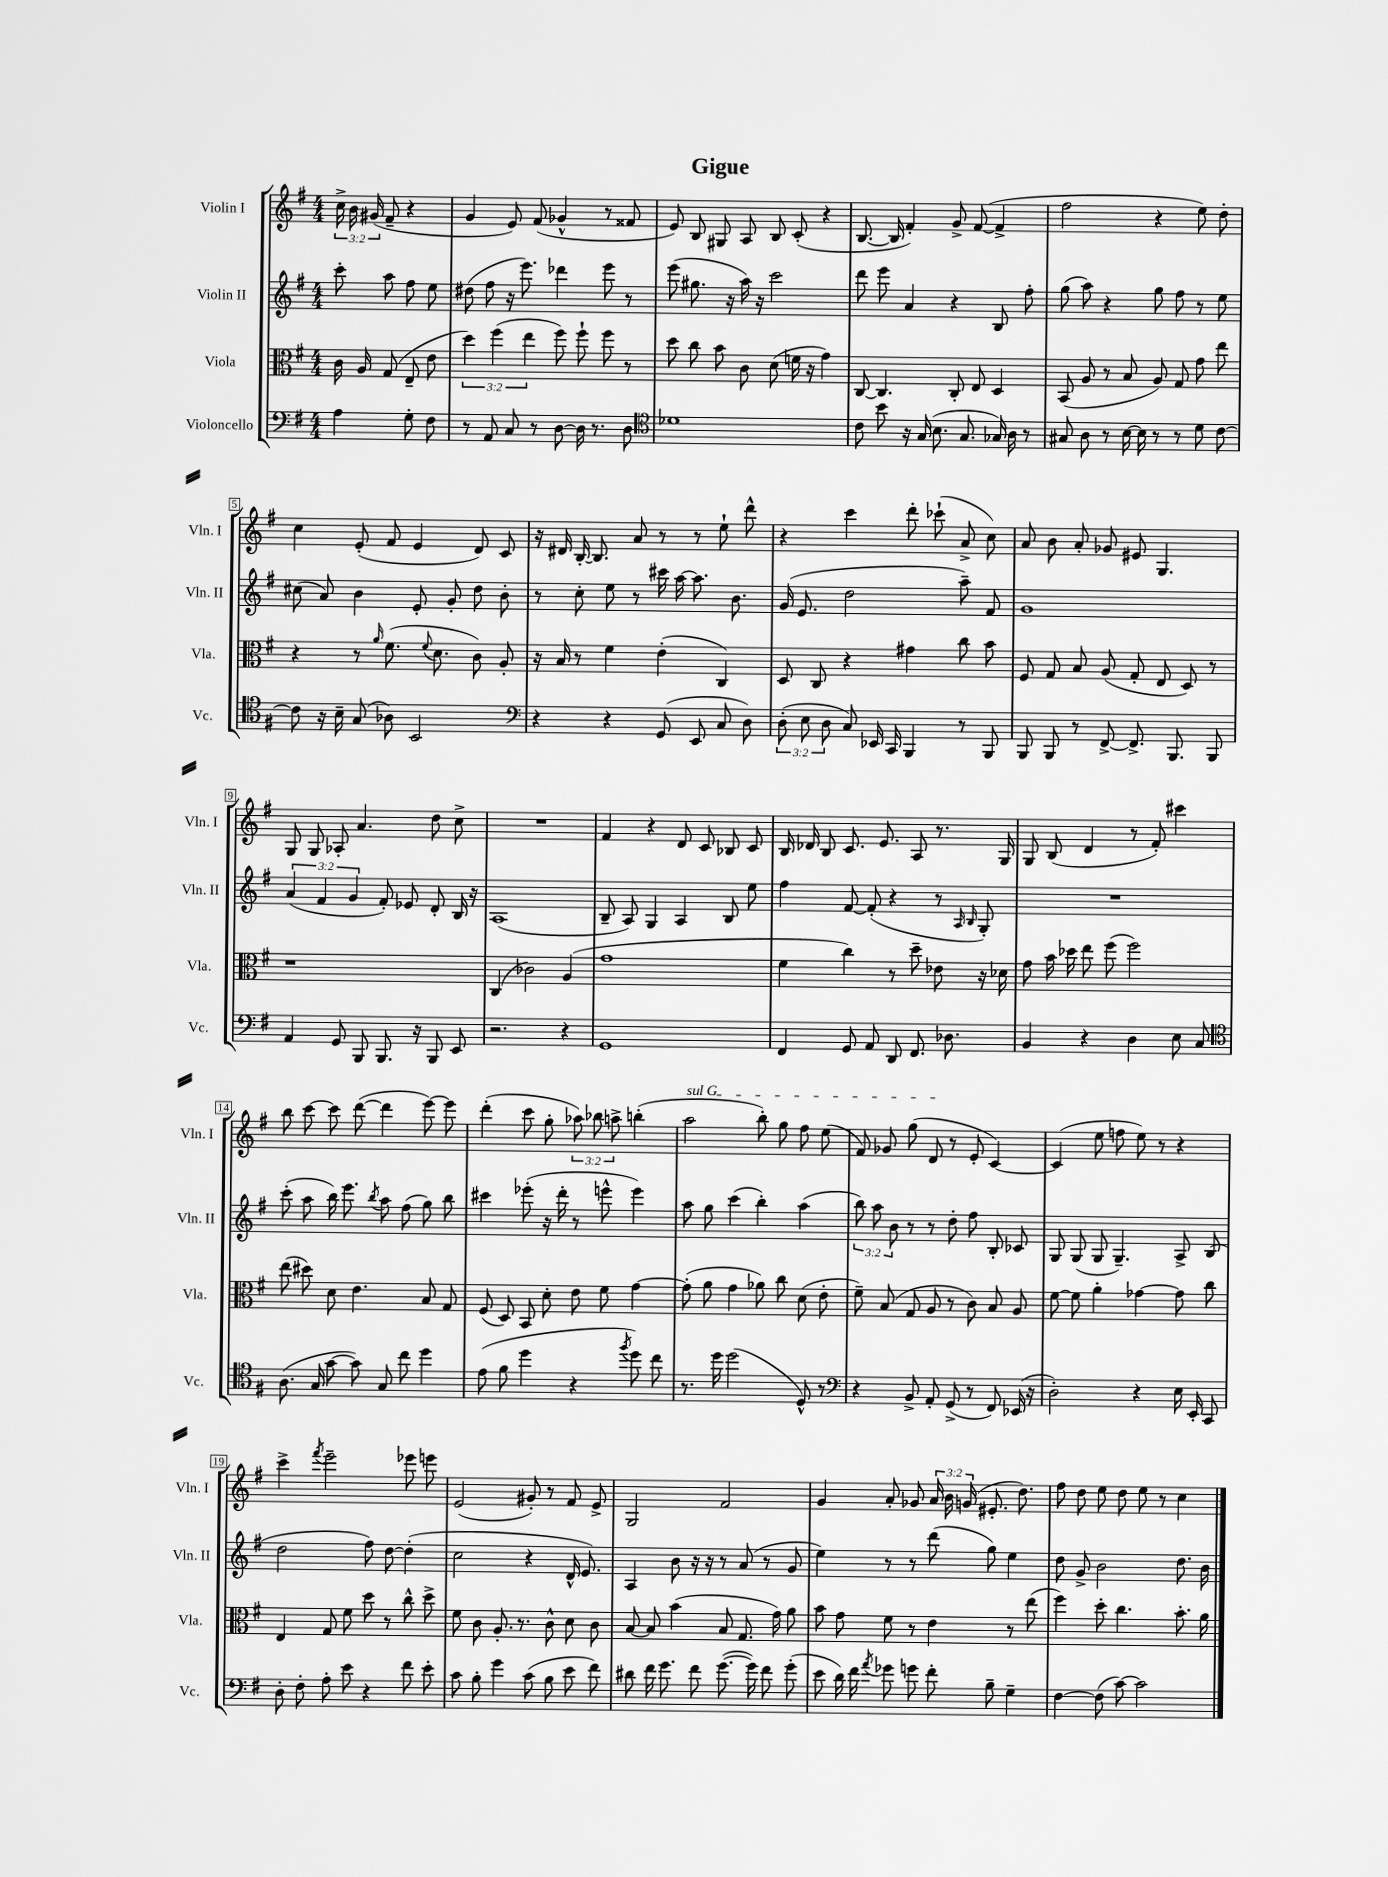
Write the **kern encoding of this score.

**kern	**kern	**kern	**kern
*staff4	*staff3	*staff2	*staff1
*clefF4	*clefC3	*clefG2	*clefG2
*k[f#]	*k[f#]	*k[f#]	*k[f#]
*M4/4	*M4/4	*M4/4	*M4/4
4A	16c	8ccc'	24cc^
.	.	.	24b
.	16A	.	.
.	.	.	(24g#
.	(8G	8aa	8f#~
8G'	8E~	8ff#	4r
8F#	8e	8ee	.
=	=	=	=
8r	6dd)	(8dd#	4g
8AA	.	8ff#	.
.	(6ff#	.	.
8C	.	16r	8e)
.	.	8.eee)	.
.	6ee	.	.
8r	.	.	(8f#
[8D	8ff#)	4ddd-	4g-^^
16D]	8ff#`	.	.
8.r	.	.	.
.	8ff#	8eee	8r
8D	8r	8r	8f##
=	=	=	=
*clefC4	*	*	*
1d-	8dd	(8eee	8e)
.	8cc	8.gg#	8B
.	8b	.	8G#
.	.	16r	.
.	8c	16aa)	8A
.	.	16r	.
.	(8d	2ccc	8B
.	16f	.	(8c'
.	16r	.	.
.	4g)	.	4r
=	=	=	=
8c	[8C	8ddd	[8.B
8b	4.C]	8eee	.
.	.	.	16B]
16r	.	4a	4f#')
(16G	.	.	.
8.B	.	.	.
.	8C'	4r	8g^
8.G	.	.	.
.	8E	.	([8f#
16G-)	4D	8B	4f#^]
16A	.	.	.
8r	.	8ff#'	.
=	=	=	=
8G#	(8BB	(8gg	2ff#
8A	8A	8aa)	.
8r	8r	4r	.
[16B	8B	.	.
16B]	.	.	.
8r	8A)	8gg	4r
8r	8G	8ff#	.
8d	8g	8r	8ee)
[8c	8ee	8ee	8dd'
=	=	=	=
8c]	4r	(8cc#	4cc
16r	.	8a)	.
16B~	.	.	.
(8G	8r	4b	(8e'
.	16qqa	.	.
8A-)	(8.f#	.	8f#
2BB	.	8e'	4e
.	8qqf#	.	.
.	8.d	.	.
.	.	8g'	.
.	8c)	8dd	8d)
.	8A'	8b'	8c
=	=	=	=
*clefF4	*	*	*
4r	16r	8r	16r
.	16B	.	16d#
.	8r	8cc'	[16B'
.	.	.	8.B]
4r	4f#	8ee	.
.	.	8r	8a
(8GG	(4e'	16ccc#	8r
.	.	[16aa	.
8EE	.	8.aa]	8r
8C	4C)	.	8ee`
.	.	8.b	.
8D)	.	.	8ddd^^
=	=	=	=
(12D'	8D	(16g	4r
.	.	8.e	.
12E	.	.	.
.	8C	.	.
12D	.	.	.
8C)	4r	2dd	4ccc
16EE-	.	.	.
16CC	.	.	.
4BBB	4g#	.	8ddd'
.	.	.	(8ccc-`
8r	8cc	8aa~)	8a^
8BBB	8b	8f#	8cc)
=	=	=	=
8BBB	8F#	1g	8a
8BBB	8G	.	8b
8r	8B	.	8a'
[8FF#^	(8A	.	8g-
8.FF#^]	8G'	.	8e#
.	8E	.	4.G
8.BBB	.	.	.
.	8D)	.	.
8BBB	8r	.	.
=	=	=	=
4AA	1r	(6a	8G
.	.	.	8G
.	.	6f#	.
8GG	.	.	8A-'
.	.	6g	.
8BBB	.	.	4.a
8.BBB	.	8f#')	.
.	.	8e-	.
16r	.	.	.
8BBB	.	8d'	8dd
8EE	.	16B	8cc^
.	.	16r	.
=	=	=	=
2.r	(4C	(1A	1r
.	2c-)	.	.
4r	(4A	.	.
=	=	=	=
1GG	1g	8B~	4f#
.	.	8A)	.
.	.	4G	4r
.	.	4A	8d
.	.	.	8c
.	.	8B	8B-
.	.	8ee	8c
=	=	=	=
4FF#	4f#	4ff#	16B
.	.	.	16d-
.	.	.	8B
8GG	4cc)	[8f#	8.c
8AA	.	(8f#']	.
.	.	.	8.e
8DD	8r	4r	.
8.FF#	8dd~	.	8A
.	8e-	8r	8.r
8.D-	.	.	.
.	.	16qqA	.
.	.	16qqB	.
.	16r	8G')	.
.	16d-	.	16G
=	=	=	=
4BB	8g	1r	8G
.	16b	.	(8B
.	16dd-	.	.
4r	8ee	.	4d
.	(8ff#	.	.
4D	2ff#)	.	8r
.	.	.	8f#')
8E	.	.	4ccc#
8C	.	.	.
=	=	=	=
*clefC4	*	*	*
(8.A	(8ee	(8ccc'	8bb
.	8dd#)	8aa	[8ccc
16G	.	.	.
[8g	8d	16bb)	8ccc]
.	.	8.eee	.
8g])	4.e	.	([8ddd
.	.	8qbb	.
8G	.	8aa	4ddd]
8cc	.	(8ff#	.
4dd	8B	8gg)	[8eee)
.	8G	8bb	8eee]
=	=	=	=
(8e	(8F#	4ccc#	(4ddd'
8f#	8D)	.	.
4dd	8BB	(8eee-'	8ccc
.	8d'	16r	8gg'
.	.	16ddd'	.
4r	8e	8r	12aa-)
.	.	.	12bb-
.	8f#	8eee^^	.
.	.	.	12aa^
8qff#	.	.	.
8dd)	[4g	4eee)	(4bb'
8cc	.	.	.
=	=	=	=
8.r	(8g']	8aa	2aa
.	8a	8gg	.
16dd	.	.	.
(2dd	4g	(4ccc	.
.	8a-)	4bb')	8bb')
.	8cc	.	8gg
8D^^)	(8d	(4aa	8ff#
8r	8e'	.	(8ee
=	=	=	=
*clefF4	*	*	*
4r	8f#~)	12bb)	8f#)
.	.	12aa	.
.	(8B	.	8g-
.	.	12b	.
8BB^	8G	8r	(8gg
8AA'	8A	8r	8d
(8GG^	8r	8dd'	8r
8r	8c)	8ff#	8e'
8FF#)	8B	8B'	[4c)
(16EE-	8A	8c-	.
16r	.	.	.
=	=	=	=
2D')	[8f#	8G	(4c]
.	8f#]	(8G	.
.	4a'	8G	8ee
.	.	4.G~)	8ff
4r	[4g-	.	8ee)
.	.	.	8r
16E	8g-]	8A^	4r
16EE'	.	.	.
8CC	8cc	(8B	.
=	=	=	=
8D'	4E	2dd	4ccc^
8F#'	.	.	.
.	.	.	8qfff#
8A'	8G	.	2eee~
8e	8f#	.	.
4r	8dd	8ff#)	.
.	8r	[8dd	.
8f#	8cc^^	(4dd']	8eee-
8e'	8dd^	.	8eee
=	=	=	=
8c	8f#	2cc	(2e
8B'	8c	.	.
4g	8.A'	.	.
.	8.r	.	.
(8c	.	4r	8g#')
8B	8c^^	.	8r
8e	8d	16d^^	8f#
.	.	8.e)	.
8f#)	8c	.	8e^
=	=	=	=
8d#	[8B	4A	2G
16f#	8B]	.	.
8.g	.	.	.
.	(4b	8b	.
8f#	.	16r	.
.	.	16r	.
([8.g	8B	8r	2f#
.	8.G	(8a	.
16g])	.	.	.
8f#	.	8r	.
.	16g)	.	.
(8g'	8a	8g	.
=	=	=	=
8e	8b	4ee)	4g
16d)	8g	.	.
16f#	.	.	.
8qa	.	.	.
8g-	8f#	8r	8a'
8g	8r	8r	8g-
8f#'	4e	(8ddd	24a
.	.	.	24b
.	.	.	(24g
8B~	.	8gg)	8.e#'
4G~	8r	4ee	.
.	.	.	8.dd)
.	(8ee	.	.
=	=	=	=
[4F#	4ff#)	8dd	8ff#
.	.	8g^	8dd
(8F#]	8dd'	2b	8ee
[8c)	4.cc	.	8dd
2c]	.	.	8ee
.	.	.	8r
.	8.b'	8.dd	4cc
.	16a	16b	.
==	==	==	==
*-	*-	*-	*-
